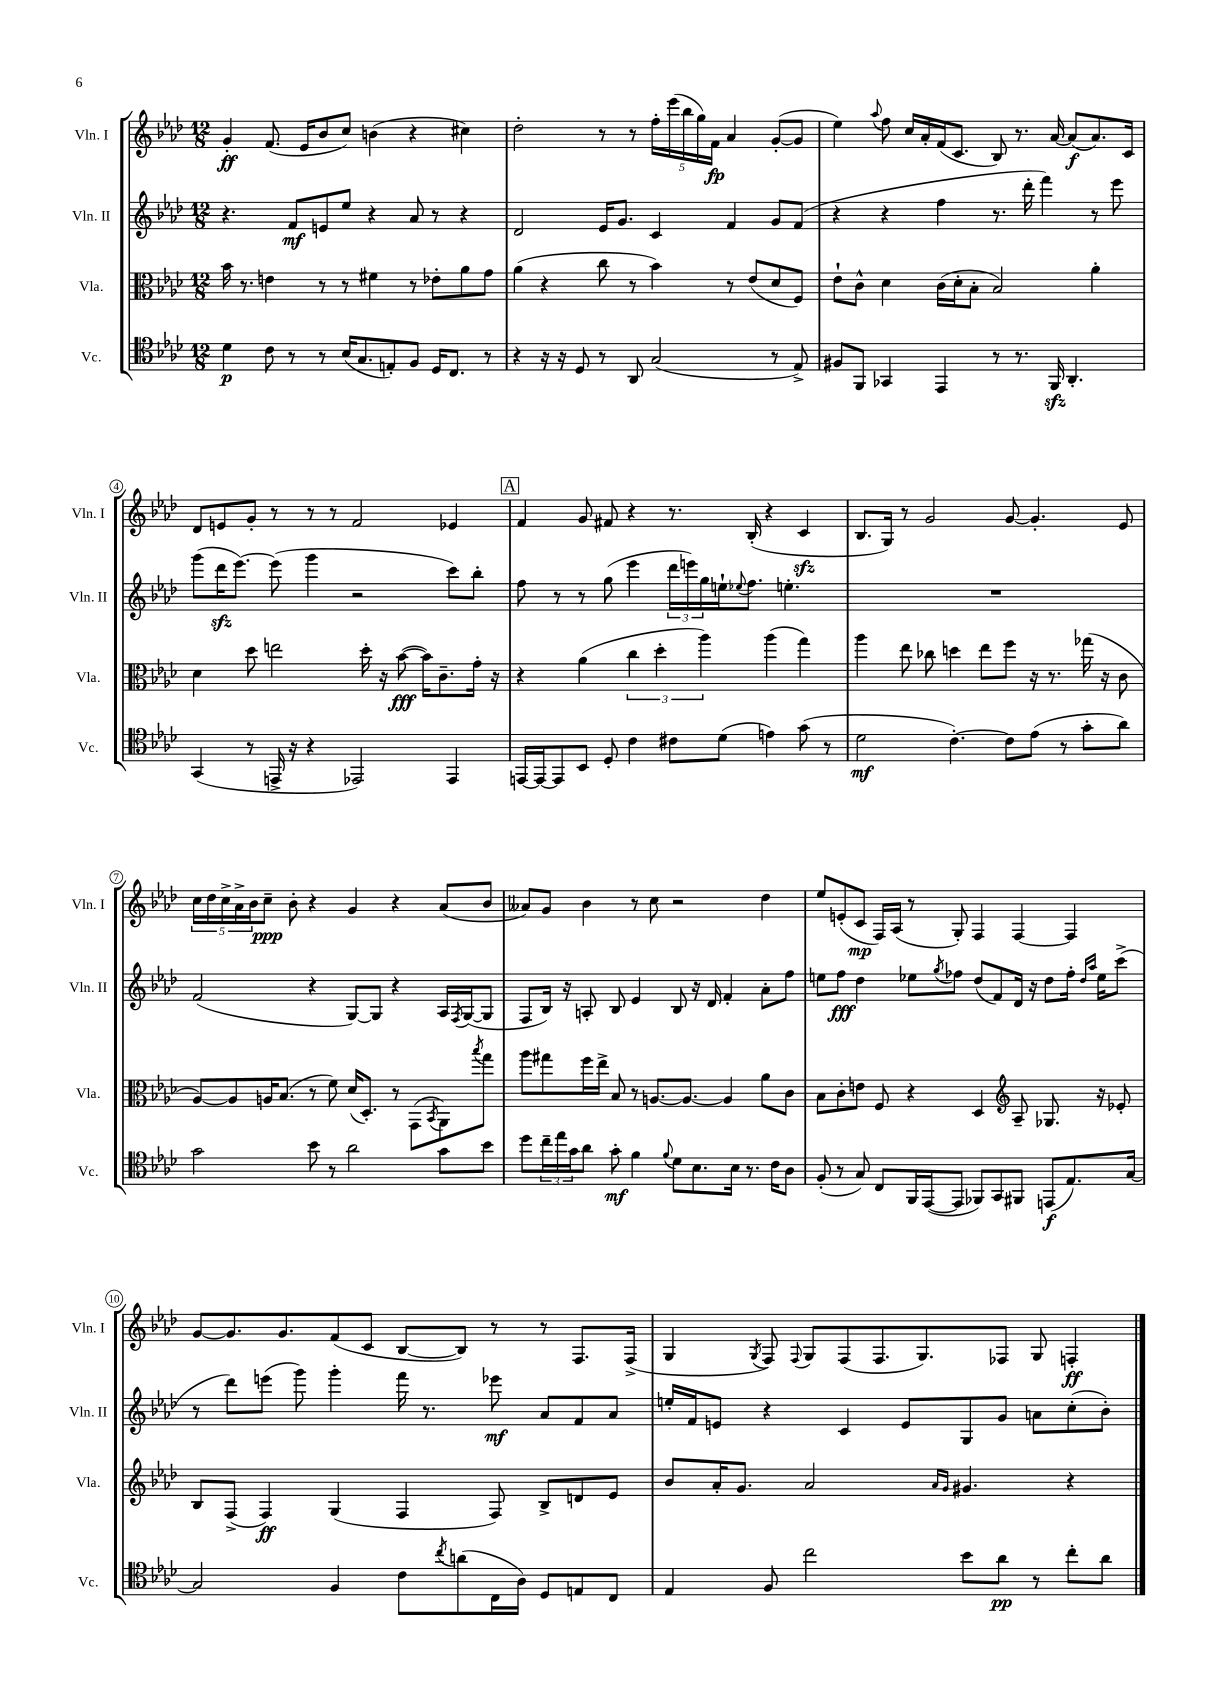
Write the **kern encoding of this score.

**kern	**kern	**kern	**kern
*staff4	*staff3	*staff2	*staff1
*clefC4	*clefC3	*clefG2	*clefG2
*k[b-e-a-d-]	*k[b-e-a-d-]	*k[b-e-a-d-]	*k[b-e-a-d-]
*M12/8	*M12/8	*M12/8	*M12/8
4d-\	16b-\	4.r	4g'/
.	8.r	.	.
8c\	4e\	.	(8.f/
8r	.	8f/L	.
.	.	.	16e-/LK
8r	8r	8e/	8b-/
(16B-/LK	8r	8ee-/J	8cc/J)
8.G/	.	.	.
.	4f#\	4r	(4b\
8E'/)	.	.	.
8F/J	8r	8a-/	4r
16D-/LK	8e-'\L	8r	.
8.C/J	.	.	.
.	8a-\	4r	4cc#\)
8r	8g\J	.	.
=	=	=	=
4r	(4a-\	2d-/	2dd-'\
16r	4r	.	.
16r	.	.	.
8D-/	.	.	.
8r	8cc\	16e-/LK	8r
.	.	8.g/J	.
8AA-/	8r	.	8r
(2G/	4b-\)	4c/	20ff'\LL
.	.	.	(20eee-\
.	.	.	20bb-\
.	.	.	20gg\)
.	.	.	20f\JJ
.	8r	4f/	4a-/
.	(8e-/L	.	.
8r	8d-/	8g/L	([8g'/L
8E-^/)	8F/J)	(8f/J	8g/]J
=	=	=	=
8F#/L	8e-`\L	4r	4ee-\)
8FF/J	8c^^\J	.	.
.	.	.	8qqaa-/
4GG-/	4d-\	4r	8ff\
.	.	.	16cc/LL
.	.	.	16a-'/
4EE-/	(16c\LL	4ff\	(16f/J
.	16d-'\J	.	8.c/J
.	8B-'\J	.	.
8r	2B-/)	8.r	8B-/)
8.r	.	.	8.r
.	.	16ddd-'\	.
.	.	4fff\)	.
16FF/	.	.	[16a-/
4.AA-'/	.	.	(8a-/]L
.	4a-'\	8r	8.a-/)
.	.	8eee-\	.
.	.	.	16c/Jk
=	=	=	=
(4GG/	4d-\	(8ggg\L	8d-/L
.	.	16ddd-\K	8e/
.	.	[8.eee-\J)	.
8r	8dd-\	.	8g'/J
16EE^/	2ee\	(8eee-\]	8r
16r	.	.	.
4r	.	4ggg\	8r
.	.	.	8r
2EE-/)	.	2r	2f/
.	16dd-'\	.	.
.	16r	.	.
.	([8b-\	.	.
.	16b-\]LK)	.	.
.	8.c~\	.	.
4EE-/	.	8ccc\L)	4e-/
.	16g'\Jk	8bb-'\J	.
.	16r	.	.
=	=	=	=
[16EE/LL	4r	8ff\	4f/
16EE/_J	.	.	.
8EE/]	.	8r	.
8BB-/J	(4a-\	8r	8g/
8D-'/	.	(8gg\	8f#/
4c\	6cc\	4eee-\	4r
.	6dd-'\	.	.
8c#\L	.	24ddd-\LL	8.r
.	.	24eee\)	.
.	6aa-\)	24gg\	.
(8d-\J	.	16ee`\J	.
.	.	8qqee-/	.
.	.	8.ff\J	(16B-'/
4e\)	(4aa-\	.	4r
.	.	4.ee'\	.
(8g\	4gg\)	.	4c/
8r	.	.	.
=	=	=	=
2d-\	4aa-\	1.r	8.B-/L
.	.	.	16G/Jk)
.	8ee-\	.	8r
.	8cc-\	.	2g/
[4.c'\)	4dd\	.	.
.	8ee-\L	.	.
8c\]L	8ff\J	.	[8g/
(8e-\J	16r	.	4.g'/]
.	8.r	.	.
8r	.	.	.
8g'\L	(16gg-\	.	.
.	16r	.	.
8a-\J)	8c\	.	8e-/
=	=	=	=
2g\	[8A-/L)	(2f/	20cc\LL
.	.	.	20dd-\
.	.	.	20cc^\
.	8A-/]	.	.
.	.	.	20a-^\
.	.	.	20b-\J
.	16A/K	.	8cc~\J
.	(8.B-/J	.	.
.	.	.	8b-'\
8b-\	8r	4r	4r
8r	8f\)	.	.
2a-\	(16d-/LK	[8G/L)	4g/
.	8.D-'/J)	.	.
.	.	8G/]J	.
.	8r	4r	4r
.	(8GG\L	.	.
.	8qBB-/	.	.
8g\L	8AA-\)	16A-/LL	(8a-/L
.	.	8qF/	.
.	.	([16G/J	.
.	8qbb-/	.	.
8b-\J	8gg\J	8G/]J	8b-/J
=	=	=	=
8dd-\L	8aa-\L	8F/L	8a--/L)
24cc~\L	8gg#\	16B-/Jk)	8g/J
24ee-\	.	.	.
.	.	16r	.
24g\J	.	.	.
8a-\J	16ff\L	8A'/	4b-\
.	16ee-^\JJ	.	.
8g'\	8B-/	8B-/	.
4f\	8r	4e-/	8r
.	[8.A/L	.	8cc\
8qqf/	.	.	.
8d-\L	.	8B-/	2r
.	8.A/_J	.	.
8.B-\	.	16r	.
.	.	16d-/	.
.	4A/]	4f'/	.
16B-\Jk	.	.	.
8.r	.	.	.
.	8a-\L	8a-'\L	4dd-\
16c\LK	.	.	.
8A-\J	8c\J	8ff\J	.
=	=	=	=
(8F'/	8B-\L	8ee\L	8ee-/L
8r	8c'\	8ff\J	(8e'/
8G/)	8e\J	4dd-\	8c/J
8C/L	8F/	.	16F/LL)
.	.	.	(16A-/JJ
16FF/L	4r	8ee-\L	8r
([16EE-/J	.	.	.
.	.	8qgg/	.
8EE-/]J	.	8ff-\J	8G'/)
8FF-/L)	4D-/	(8dd-/L	4F/
8GG/	.	8f/)	.
*	*clefG2	*	*
8FF#/J	8A-~/	16d-/Jk	[4F/
.	.	16r	.
(8EE/L	8.G-/	8dd-\L	.
8.E-/)	.	16ff-'\Jk	4F/]
.	.	16qqdd-/LL	.
.	.	16qqaa-/JJ	.
.	16r	16ee-\LK	.
.	8e-'/	(8ccc^\J	.
[16G/Jk	.	.	.
=	=	=	=
2G/]	8B-/L	8r	[8g/L
.	(8F^/J	8ddd-\L)	8.g/]
.	4F/)	(8eee\J	.
.	.	.	8.g/
.	.	8ggg\)	.
4F/	(4G/	4ggg'\	(8f/
.	.	.	8c/J
8c\L	4F/	16fff\	[8B-/L
.	.	8.r	.
8qcc/	.	.	.
(8a\	.	.	8B-/]J)
16C\L	8F/)	8eee-\	8r
16A-\JJ)	.	.	.
8D-/L	8B-^/L	8a-/L	8r
8E/	8d/	8f/	8.F/L
8C/J	8e-/J	8a-/J	.
.	.	.	(16F^/Jk
=	=	=	=
4E-/	8b-/L	16ee'/LL	4G/
.	.	16f/J	.
.	16a-'/K	8e/J	.
.	8.g/J	.	.
.	.	.	8qG/
8F/	.	4r	8F/)
.	.	.	8qqF/
2cc\	2a-/	.	8G/L
.	.	4c/	(8F/
.	.	.	8.F/
.	.	8e/L	.
.	.	.	8.G/)
.	16qqa-/LL	.	.
.	16qqg/JJ	.	.
8b-\L	4.g#/	8G/	.
8a-\J	.	8g/J	8F-/J
8r	.	8a\L	8G/
8cc'\L	4r	(8cc'\	4F'/
8a-\J	.	8b-'\J)	.
==	==	==	==
*-	*-	*-	*-
